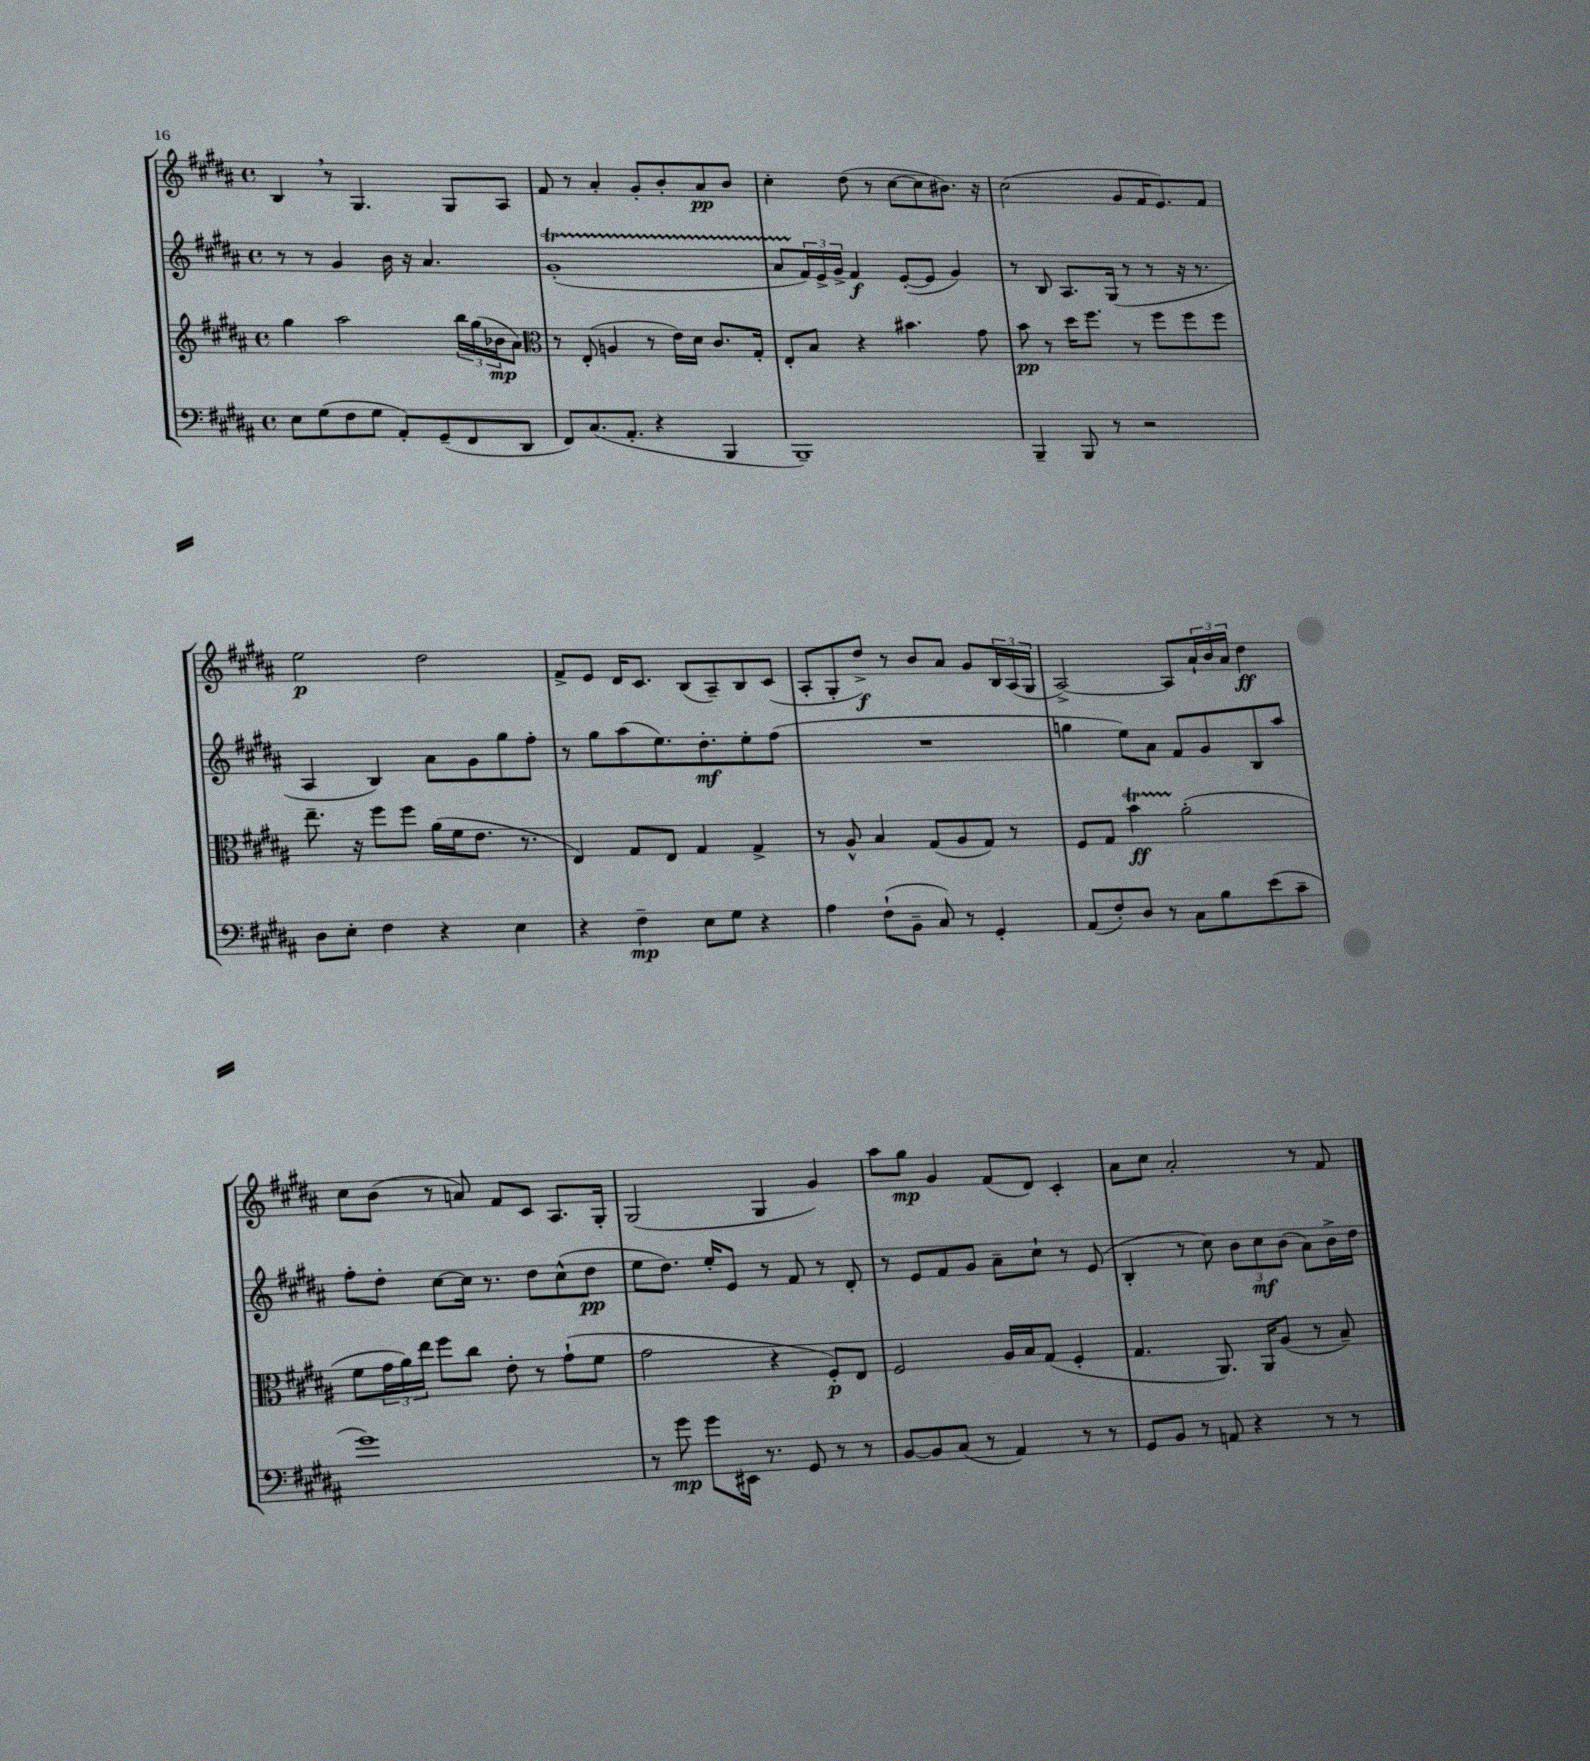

**kern	**kern	**kern	**kern
*staff4	*staff3	*staff2	*staff1
*clefF4	*clefG2	*clefG2	*clefG2
*k[f#c#g#d#a#]	*k[f#c#g#d#a#]	*k[f#c#g#d#a#]	*k[f#c#g#d#a#]
*M4/4	*M4/4	*M4/4	*M4/4
*met(c)	*met(c)	*met(c)	*met(c)
8E\L	4gg#\	8r	4B/
(8G#\	.	8r	.
8F#\	2aa#\	4g#/	8r
8G#\J	.	.	4.G#/
8AA#'/L)	.	16b\	.
.	.	16r	.
(8GG#~/	.	4.a#/	.
8FF#/	24bb\LL	.	8G#/L
.	(24gg#\	.	.
.	24b-\J	.	.
8DD#/J	8a#\J)	.	8A#/J
=	=	=	=
*	*clefC3	*	*
8FF#/L)	8r	(1g#'	8f#/
(8.C#/	(8E'/	.	8r
.	4A/	.	4a#'/
8.AA#'/J	.	.	.
4r	8r	.	8g#'/L
.	16e\LL)	.	8b'/
.	16d#\JJ	.	.
4BBB/	8.c#/L	.	8a#/
.	.	.	8b/J
.	16G#'/Jk	.	.
=	=	=	=
1BBB~)	8E'/L	8a#/L	4cc#'\
.	8B/J	24f#/L)	.
.	.	24e^/	.
.	.	24g#^/JJ	.
.	4r	4f#/	(8dd#\
.	.	.	8r
.	4.b#\	([8e'/L	[8cc#\L
.	.	8e/]J	8cc#\]
.	.	4g#/)	8.b#\J)
.	8g#\	.	.
.	.	.	16r
=	=	=	=
4BBB~/	8b\	8r	(2cc#\
.	8r	8B/	.
8BBB/	16dd#\LK	8.A#/L	.
.	8.ff#\J	.	.
8r	.	.	.
.	.	(16G#/Jk	.
2r	8r	8r	8g#/L
.	8ff#\L	8r	16f#/K
.	.	.	8.e/)
.	8ff#\	16r	.
.	.	8.r	.
.	8ff#\J	.	8f#/J
=	=	=	=
8D#\L	8.ee~\	4A#/	2ee\
8E'\J	.	.	.
.	16r	.	.
4F#\	8ff#\L	4B/)	.
.	8ff#\J	.	.
4r	(16a#\LL	8a#\L	2dd#\
.	16f#\J	.	.
.	8.e\J	8g#\	.
4E\	.	8gg#\	.
.	8.r	.	.
.	.	8ff#'\J	.
=	=	=	=
4r	4E/)	8r	8f#^/L
.	.	8gg#\L	8e/J
4F#~\	8G#/L	(8aa#\	16d#/LK
.	.	.	8.c#/J
.	8E/J	8.ee\)	.
8E\L	4G#/	.	(8B/L
.	.	8.dd#'\	.
8G#\J	.	.	8A#~/)
4r	4G#^/	8ee'\	8B/
.	.	(8ff#\J	(8c#/J
=	=	=	=
4A#\	8r	1r	8A#'/L
.	8A#^^/	.	8G#'/
(8F#`\L	4B/	.	8dd#^/J)
8BB~\J	.	.	8r
8C#/)	(8G#/L	.	8b/L
8r	8A#/	.	8a#/J
4GG#'/	8G#/J)	.	8g#/L
.	8r	.	24B/L
.	.	.	(24A#/
.	.	.	24G#/JJ
=	=	=	=
(8AA#/L	8F#/L	4gg\	[2A#^/)
8F#'/)	8G#/J	.	.
8D#/J	4b\	8ee\L)	.
8r	.	8a#\J	.
8C#\L	(2a#'\	8f#/L	8A#/]L
8B\	.	8g#/	24a#`/L
.	.	.	24b/
.	.	.	24a#/JJ
(8e\	.	8B/	4dd#\
8c#~\J	.	8aa#/J	.
=	=	=	=
1g#)	8f#\L	8ff#'\L	8cc#\L
.	24g#\L	8dd#'\J	(8b\J
.	24a#\)	.	.
.	24ee\JJ	.	.
.	8ff#\L	[8cc#\L	8r
.	8cc#\J	16cc#\]Jk	8a/)
.	.	8.r	.
.	8e'\	.	8f#/L
.	8r	8dd#\L	8c#/J
.	(8g#`\L	(8cc#^^\	8.A#/L
.	8f#\J	8dd#\J	.
.	.	.	16G#'/Jk
=	=	=	=
8r	2g#\	8ee\L	(2G#/
8g#\	.	8.dd#\J)	.
8g#\L	.	.	.
.	.	16ee'/LK	.
16EE#\Jk	.	8e/J	.
8.r	.	.	.
.	4r	8r	4G#/
8GG#/	.	8f#/	.
8r	8F#'/L)	8r	4g#/)
8r	8E/J	8d#'/	.
=	=	=	=
[8BB/L	2F#/	8r	8aa#\L
8BB/]	.	8e/L	8gg#\J
(8C#/J	.	8f#/	4g#/
8r	.	8g#/J	.
4AA#/)	16A#/LL	8a#~\L	(8f#/L
.	16B/J	.	.
.	(8G#/J	8cc#`\J	8d#/J)
8r	4F#'/	8r	4c#'/
8r	.	(8e/	.
=	=	=	=
8GG#/L	4.G#/	4B'/	8a#\L
8BB/J	.	.	8cc#\J
8r	.	8r	2a#'/
8AA/	8.AA#/)	8cc#\)	.
4r	.	12b\L	.
.	16AA#/LK	.	.
.	.	12cc#\	.
.	(8A#/J	.	.
.	.	(12b\J	.
8r	8r	8a#\L)	8r
8r	8B~/)	16b^\L	8f#/
.	.	16dd#\JJ	.
==	==	==	==
*-	*-	*-	*-
